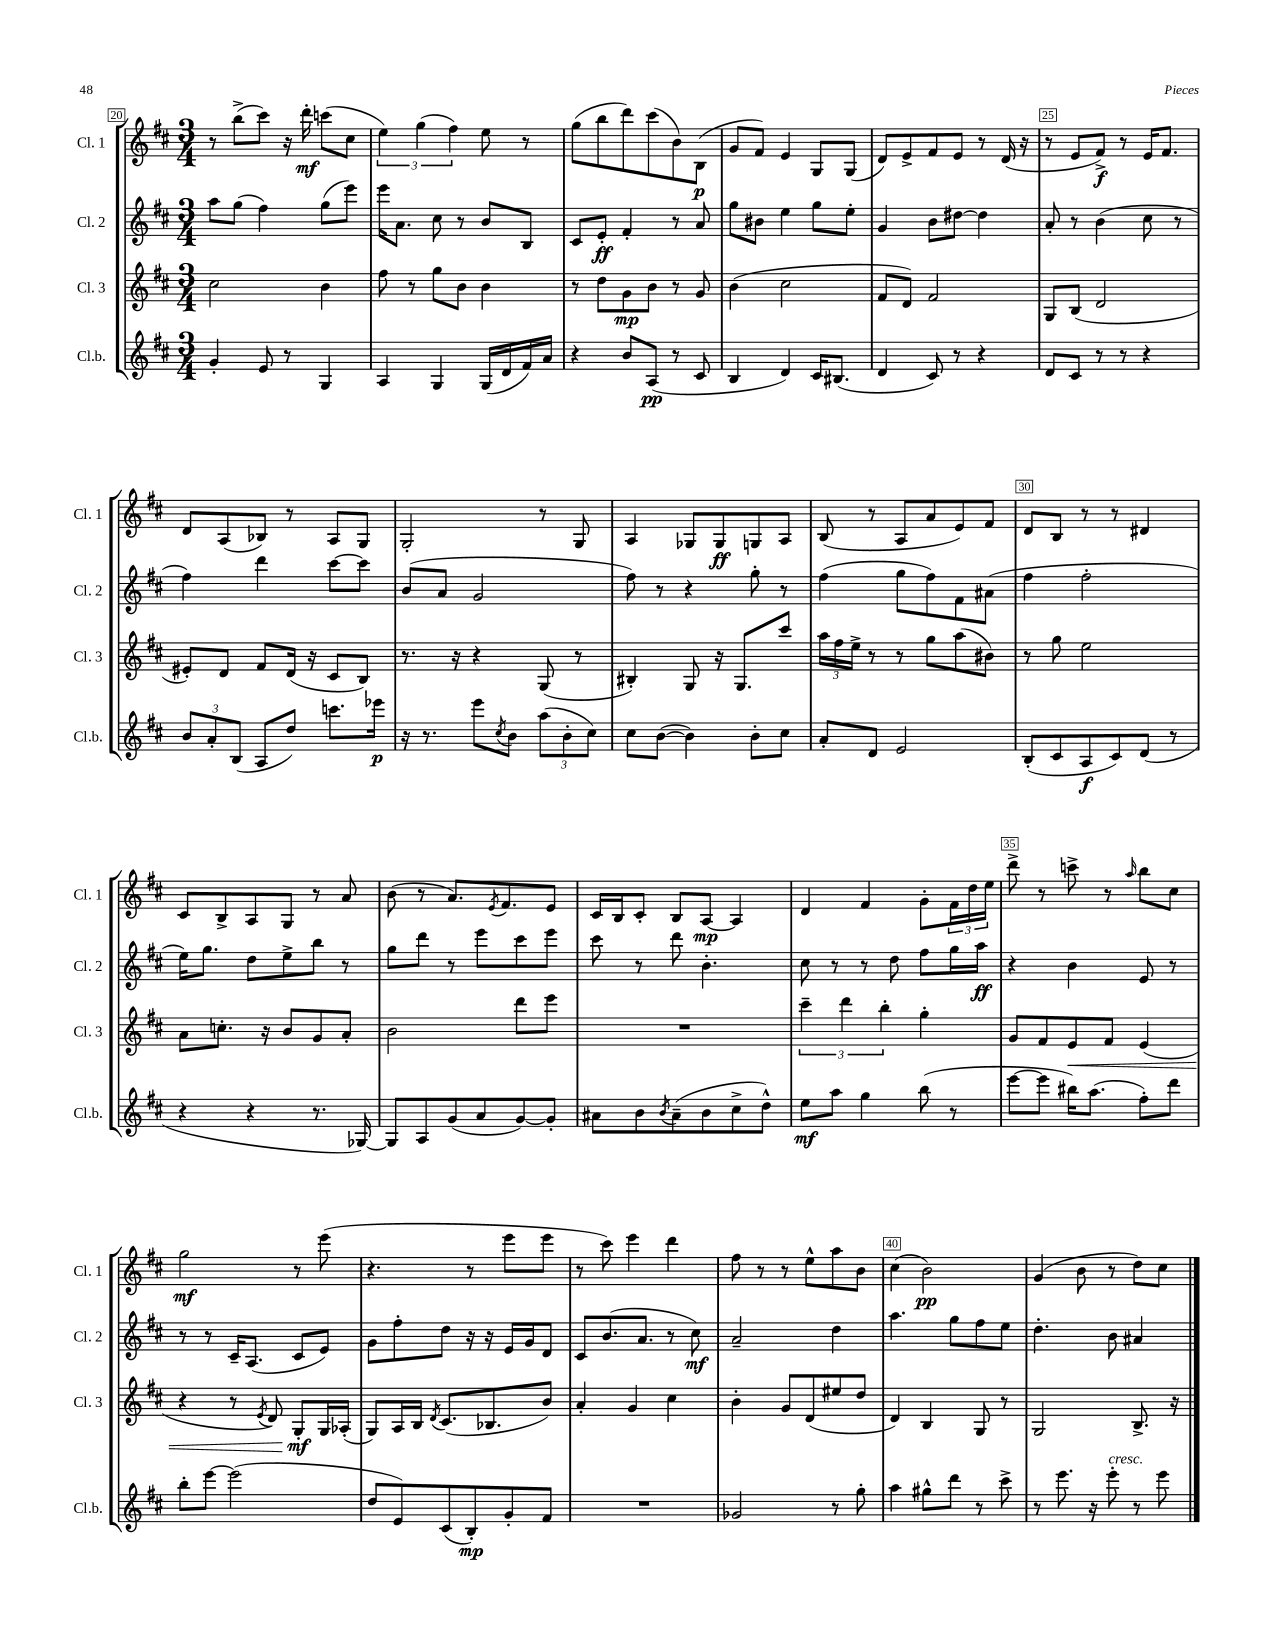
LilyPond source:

<<
\new StaffGroup <<
\new Staff = "s0" \with { instrumentName = "Cl. 1" shortInstrumentName = "Cl. 1" } {
    \clef treble \key d \major \numericTimeSignature \time 3/4
    r8 b''8->( cis'''8) r16 d'''16-.\mf c'''8( cis''8 |
    \tuplet 3/2 { e''4) g''4( fis''4) } e''8 r8 |
    g''8( b''8 d'''8) cis'''8( b'8) b8\p( |
    g'8 fis'8) e'4 g8 g8( |
    d'8) e'8-> fis'8 e'8 r8 d'16( r16 |
    r8 e'8 fis'8->\f) r8 e'16 fis'8. |
    d'8 a8( bes8) r8 a8 g8 |
    g2-. r8 g8 |
    a4 ges8 ges8\ff g8 a8 |
    b8( r8 a8 a'8 e'8) fis'8 |
    d'8 b8 r8 r8 dis'4 |
    cis'8 b8-> a8 g8 r8 a'8 |
    b'8( r8 a'8.) \acciaccatura { e'8 } fis'8. e'8 |
    cis'16 b16 cis'8-. b8 a8~\mp a4 |
    d'4 fis'4 g'8-. \tuplet 3/2 { fis'16 d''16 e''16 } |
    d'''8-> r8 c'''8-> r8 \grace { a''16 } b''8 cis''8 |
    g''2\mf r8 e'''8( |
    r4. r8 e'''8 e'''8 |
    r8 cis'''8) e'''4 d'''4 |
    fis''8 r8 r8 e''8-^ a''8 b'8 |
    cis''4( b'2\pp) |
    g'4( b'8 r8 d''8) cis''8 \bar "|." |
}
\new Staff = "s1" \with { instrumentName = "Cl. 2" shortInstrumentName = "Cl. 2" } {
    \clef treble \key d \major \numericTimeSignature \time 3/4
    a''8 g''8( fis''4) g''8( e'''8) |
    e'''16 a'8. cis''8 r8 b'8 b8 |
    cis'8 e'8-.\ff fis'4-. r8 a'8 |
    g''8 bis'8 e''4 g''8 e''8-. |
    g'4 b'8 dis''8~ dis''4 |
    a'8-. r8 b'4( cis''8 r8 |
    fis''4) d'''4 cis'''8~ cis'''8 |
    b'8( a'8 g'2 |
    fis''8) r8 r4 g''8-. r8 |
    fis''4( g''8 fis''8) fis'8 ais'8( |
    fis''4 fis''2-. |
    e''16) g''8. d''8 e''8-> b''8 r8 |
    g''8 d'''8 r8 e'''8 cis'''8 e'''8 |
    cis'''8 r8 d'''8 b'4.-. |
    cis''8 r8 r8 d''8 fis''8 g''16 a''16\ff |
    r4 b'4 e'8 r8 |
    r8 r8 cis'16-- a8.( cis'8 e'8) |
    g'8 fis''8-. d''8 r16 r16 e'16 g'16 d'8 |
    cis'8 b'8.( a'8. r8 cis''8\mf) |
    a'2-- d''4 |
    a''4. g''8 fis''8 e''8 |
    d''4.-. b'8 ais'4 \bar "|." |
}
\new Staff = "s2" \with { instrumentName = "Cl. 3" shortInstrumentName = "Cl. 3" } {
    \clef treble \key d \major \numericTimeSignature \time 3/4
    cis''2 b'4 |
    fis''8 r8 g''8 b'8 b'4 |
    r8 d''8 g'8\mp b'8 r8 g'8 |
    b'4( cis''2 |
    fis'8 d'8) fis'2 |
    g8 b8( d'2 |
    eis'8-.) d'8 fis'8 d'16( r16 cis'8 b8) |
    r8. r16 r4 g8( r8 |
    bis4-.) g8 r16 g8. cis'''8 |
    \tuplet 3/2 { a''16 fis''16 e''16-> } r8 r8 g''8 a''8( bis'8) |
    r8 g''8 e''2 |
    a'8 c''8.-. r16 b'8 g'8 a'8-. |
    b'2 d'''8 e'''8 |
    R2. |
    \tuplet 3/2 { cis'''4-- d'''4 b''4-. } g''4-. |
    g'8 fis'8 e'8\< fis'8 e'4( |
    r4 r8 \acciaccatura { e'8 } d'8) g8-.\mf\! g16 aes16-.( |
    g8) a16 b16 \acciaccatura { d'8 } cis'8.( bes8. b'8) |
    a'4-. g'4 cis''4 |
    b'4-. g'8 d'8( eis''8 d''8 |
    d'4) b4 g8 r8 |
    g2 b8.-> r16 \bar "|." |
}
\new Staff = "s3" \with { instrumentName = "Cl.b." shortInstrumentName = "Cl.b." } {
    \clef treble \key d \major \numericTimeSignature \time 3/4
    g'4-. e'8 r8 g4 |
    a4 g4 g16( d'16 fis'16) a'16 |
    r4 b'8 a8\pp( r8 cis'8 |
    b4 d'4) cis'16 bis8.( |
    d'4 cis'8) r8 r4 |
    d'8 cis'8 r8 r8 r4 |
    \tuplet 3/2 { b'8 a'8-. b8( } a8 d''8) c'''8. ees'''16\p |
    r16 r8. e'''8 \acciaccatura { cis''8 } b'8 \tuplet 3/2 { a''8( b'8-. cis''8) } |
    cis''8 b'8~( b'4) b'8-. cis''8 |
    a'8-. d'8 e'2 |
    b8-.( cis'8 a8\f cis'8) d'8( r8 |
    r4 r4 r8. ges16~) |
    ges8 a8 g'8( a'8 g'8~) g'8-. |
    ais'8 b'8 \acciaccatura { b'8 } ais'8--( b'8 cis''8-> d''8-^) |
    e''8\mf a''8 g''4 b''8( r8 |
    e'''8~ e'''8 bis''16) a''8.( fis''8-.) d'''8 |
    b''8-. e'''8~ e'''2( |
    d''8 e'8) cis'8( b8-.\mp) g'8-. fis'8 |
    R2. |
    ges'2 r8 g''8-. |
    a''4 gis''8-^ d'''8 r8 cis'''8-> |
    r8 e'''8. r16 e'''8-.^\markup { \italic "cresc." } r8 e'''8 \bar "|." |
}
>>
>>
\layout { \context { \Score currentBarNumber = #20 \override BarNumber.break-visibility = ##(#f #t #t) barNumberVisibility = #(every-nth-bar-number-visible 5) \override BarNumber.stencil = #(make-stencil-boxer 0.1 0.3 ly:text-interface::print) } }
